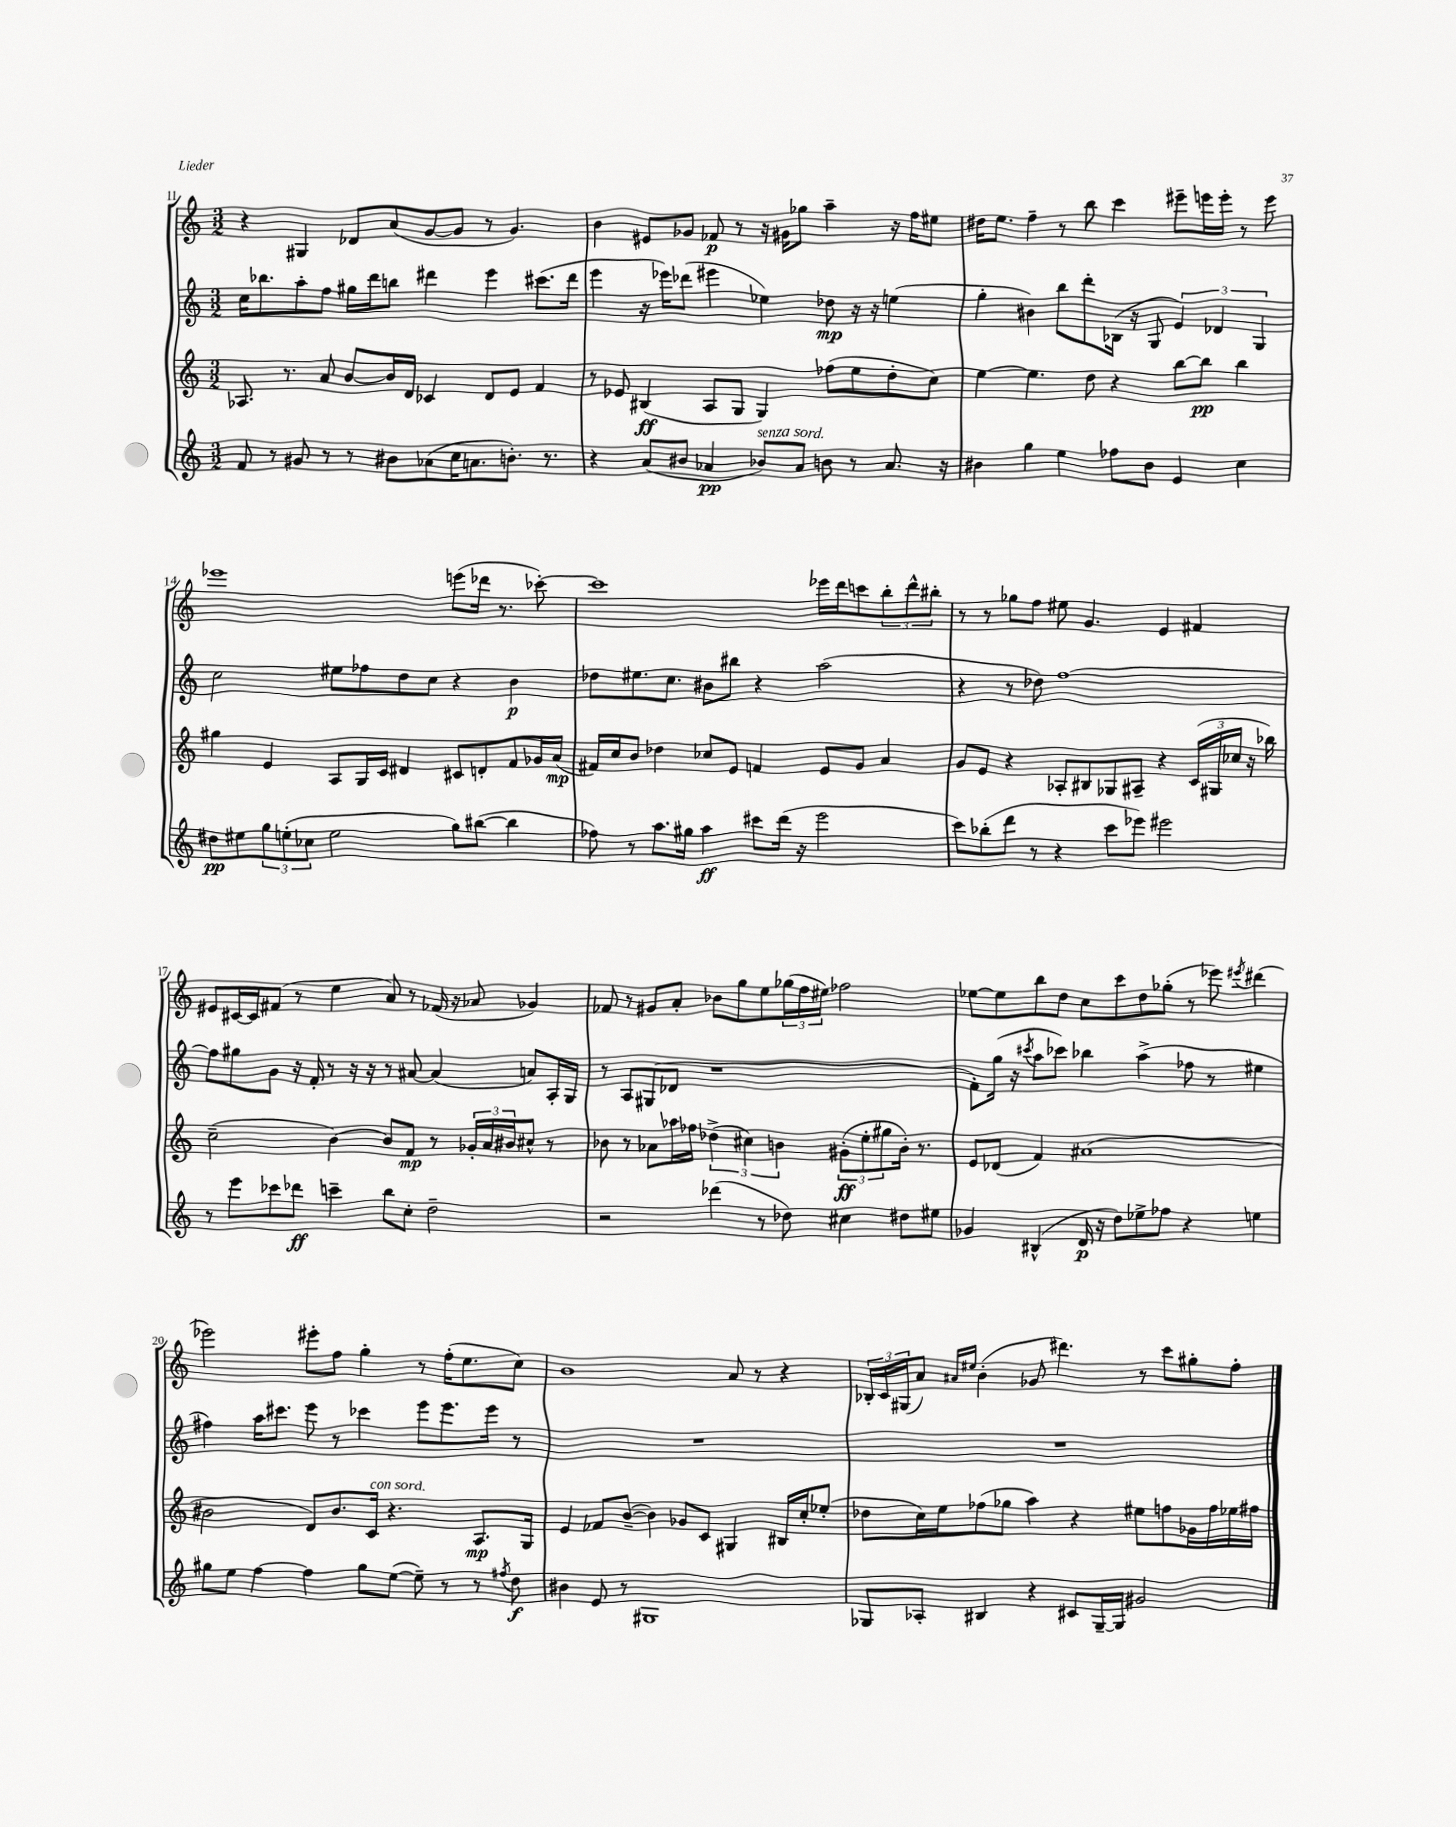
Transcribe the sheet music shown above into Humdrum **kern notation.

**kern	**kern	**kern	**kern
*staff4	*staff3	*staff2	*staff1
*clefG2	*clefG2	*clefG2	*clefG2
*k[]	*k[]	*k[]	*k[]
*M3/2	*M3/2	*M3/2	*M3/2
8f/	8.A-/	16cc\LK	4r
.	.	8.bb-\	.
8r	.	.	.
.	8.r	.	.
8g#/	.	8aa'\	4G#/
8r	8a/	8ff\J	.
8r	[8b/L	16gg#\LL	8d-/L
.	.	16ddd\J	.
8b#\L	16b/]L	8bb\J	(8a/
.	16d/JJ	.	.
(8a-\	4c-/	4ddd#\	[8g/
16cc\K	.	.	8g/]J
8.a\	.	.	.
.	8d/L	4eee\	8r
8.b'\J)	8e/J	.	4.g/)
.	4f/	(8.ccc#\L	.
8.r	.	.	.
.	.	16ddd#\Jk	.
=	=	=	=
4r	8r	4eee\	4b\
.	8e-/	.	.
(8a/L	(4B#/	16r	8e#/L
.	.	16eee-\LK)	.
8b#/J	.	(8ddd-\J	8g-/J
4a-/	8A/L	4eee#\	8f-/
.	8G/J	.	8r
8b-/L)	4G/)	4ee-\)	16r
.	.	.	16g#\LK
8a-/J	.	.	8gg-\J
8b\	(8ff-\L	8dd-\	4aa~\
8r	8ee\	16r	.
.	.	16r	.
8.a-/	8dd'\	(4ee\	16r
.	.	.	16ff\LK
.	8cc\J)	.	8ee#\J
16r	.	.	.
=	=	=	=
4b#\	[4ee\	4gg'\	16dd#\LK
.	.	.	8.ee\J
4gg\	4.ee\]	4b#\)	4ff~\
4ee\	.	8bb\L	8r
.	8dd\	8ddd'\	8bb\
8ff-\L	4r	(16B-\Jk	4ccc\
.	.	16r	.
8b#\J	.	8G/	.
4e/	[8bb\L	6e/)	8eee#~\L
.	8bb\]J	.	16eee\L
.	.	6d-/	.
.	.	.	16eee'\JJ
4cc\	4bb\	.	8r
.	.	6G/	.
.	.	.	8eee\
=	=	=	=
8dd#\L	4gg#\	2cc\	1eee-
8ee#\	.	.	.
12gg\	4e/	.	.
(12ee'\	.	.	.
12cc-\J	.	.	.
2ee\	8A/L	8ee#\L	.
.	16G/L	8ff-\	.
.	16c/JJ	.	.
.	4d#/	8dd\	.
.	.	8cc\J	.
8gg\L)	8c#/L	4r	(8eee\L
([8bb#\J	8d'/	.	16ddd-\Jk
.	.	.	8.r
4bb#\]	8f/	4b\	.
.	16g-/L	.	[8ccc-'\)
.	(16a/JJ	.	.
=	=	=	=
8ff-\)	16f#/LL)	8dd-\L	1ccc-]
.	16cc/J	.	.
8r	8b/J	8.ee#\	.
8.aa\L	4dd-\	.	.
.	.	8.cc\J	.
16gg#\Jk	.	.	.
4aa\	8cc-/L	8b#\L	.
.	8e/J	8bb#\J	.
8ccc#\L	4f/	4r	.
(16ddd\Jk	.	.	.
16r	.	.	.
2eee\	8e/L	(2aa\	16eee-\LL
.	.	.	16ddd\J
.	8g/J	.	8ccc\
.	4a/	.	12bb'\
.	.	.	12ddd^^\
.	.	.	12bb#'\J
=	=	=	=
8ccc\L)	8g/L	4r	8r
(8bb-'\	8e/J	.	8r
8ddd\J	4r	8r	8gg-\L
8r	.	8dd-\)	8ff\J
4r	8A-'/L	[1ff	8ee#\
.	8B#/	.	4.g/
8ccc\L	8G-/	.	.
8eee-\J)	8A#~/J	.	.
2eee#\	4r	.	4e/
.	(24c/LL	.	4f#/
.	24G#/	.	.
.	24cc-/JJ	.	.
.	16r	.	.
.	16bb-\)	.	.
=	=	=	=
8r	(2cc~\	8ff\]L	8e#/L
8eee\L	.	8gg#\	[16c#/L
.	.	.	16c#/]J
8ccc-\	.	8g\J	(8f#/J
8ddd-\J	.	16r	8r
.	.	16f'/	.
4ccc~\	[4b\)	8r	4ee\
.	.	16r	.
.	.	16r	.
8bb\L	8b/]L	8r	8a/)
8cc'\J	8f/J	[8a#/	8r
2dd~\	8r	(4a#/]	(16f-/
.	.	.	16r
.	24g-'/LL	.	8a-/
.	24a/	.	.
.	24b#/J	.	.
.	8cc#^^/J	8a/L)	4g-/)
.	8r	16A'/L	.
.	.	16G/JJ	.
=	=	=	=
2r	8b-\	8r	8f-/
.	8r	8A/L	8r
.	8a-\L	(8G#/	8g#/L
.	16aa-\L	8d-/J	8a'/J
.	16ff-\JJ	.	.
(4ddd-\	(6dd-^\	1r	8b-\L
.	.	.	8gg\
.	6cc#\)	.	.
8r	.	.	8ee\
.	6b\	.	.
8dd-\)	.	.	(24gg-\L
.	.	.	24ff\
.	.	.	24ee#\JJ)
4cc#\	(12g#'\L	.	2ff-\
.	12ee'\	.	.
.	12gg#\	.	.
8dd#\L	16b'\Jk)	.	.
.	8.r	.	.
8ee#\J	.	.	.
=	=	=	=
4g-/	8e/L	8f'\L)	[8ee-\L
.	(8d-/J	(16gg\Jk	8ee-\]
.	.	16r	.
.	.	8qccc#/	.
(4B#^^/	4f/)	8aa\L	8bb\
.	.	8ccc-\J)	8dd\J
16d/	(1a#	4bb-\	8cc\L
16r	.	.	.
8dd\L)	.	.	8ccc\
8ee-^\	.	(4aa^\	8dd\
8ff-\J	.	.	(8gg-'\J
4r	.	8ff-\	8r
.	.	8r	8eee-\)
.	.	.	8qeee#/
4ee\	.	4ee#\	(4ddd#\
=	=	=	=
8gg#\L	2b#\	4ff#\)	2eee-\)
8ee\J	.	.	.
[4ff\	.	16aa\LK	.
.	.	8.ccc#\J	.
4ff\]	8d/L)	8eee\	8eee#'\L
.	8.b#/	8r	8ff\J
8gg#\L	.	4ccc-\	4gg'\
.	16c/Jk	.	.
([8ee\J	4.r	.	.
8ee~\])	.	8eee\L	8r
8r	.	8.eee\	(16ff'\LK
.	.	.	8.ee\
8r	8.A/L	.	.
.	.	16eee\Jk	.
8qff#/	.	.	.
8dd\	.	8r	8cc\J)
.	16G/Jk	.	.
=	=	=	=
4b#\	4e/	1.r	1b
8e/	8f-/L	.	.
8r	([8b~/J	.	.
1G#	4b\])	.	.
.	8g-/L	.	.
.	8c/J	.	.
.	4G#/	.	8a/
.	.	.	8r
.	16B#/LL	.	4r
.	16cc'/J	.	.
.	(8ee-'/J	.	.
=	=	=	=
8G-/L	8dd-\L	1.r	24B-'/LL
.	.	.	24c/
.	.	.	(24G#/J
8A-'/J	16cc\L)	.	8a/J)
.	16ee\J	.	.
.	.	.	16qqa#/LL
.	.	.	16qqee#/JJ
4B#/	(8ff-\	.	(4b'\
.	8gg-\J	.	.
4r	4aa\)	.	8g-/
.	.	.	4.ddd#\)
8c#/L	4r	.	.
[16G-~/L	.	.	.
16G-/]JJ	.	.	.
2g#/	8ee#\L	.	8r
.	8ff\	.	8ccc\L
.	16g-\L	.	8gg#'\
.	16ff\	.	.
.	16ee-\	.	8ff'\J
.	16ff#\JJ	.	.
==	==	==	==
*-	*-	*-	*-
